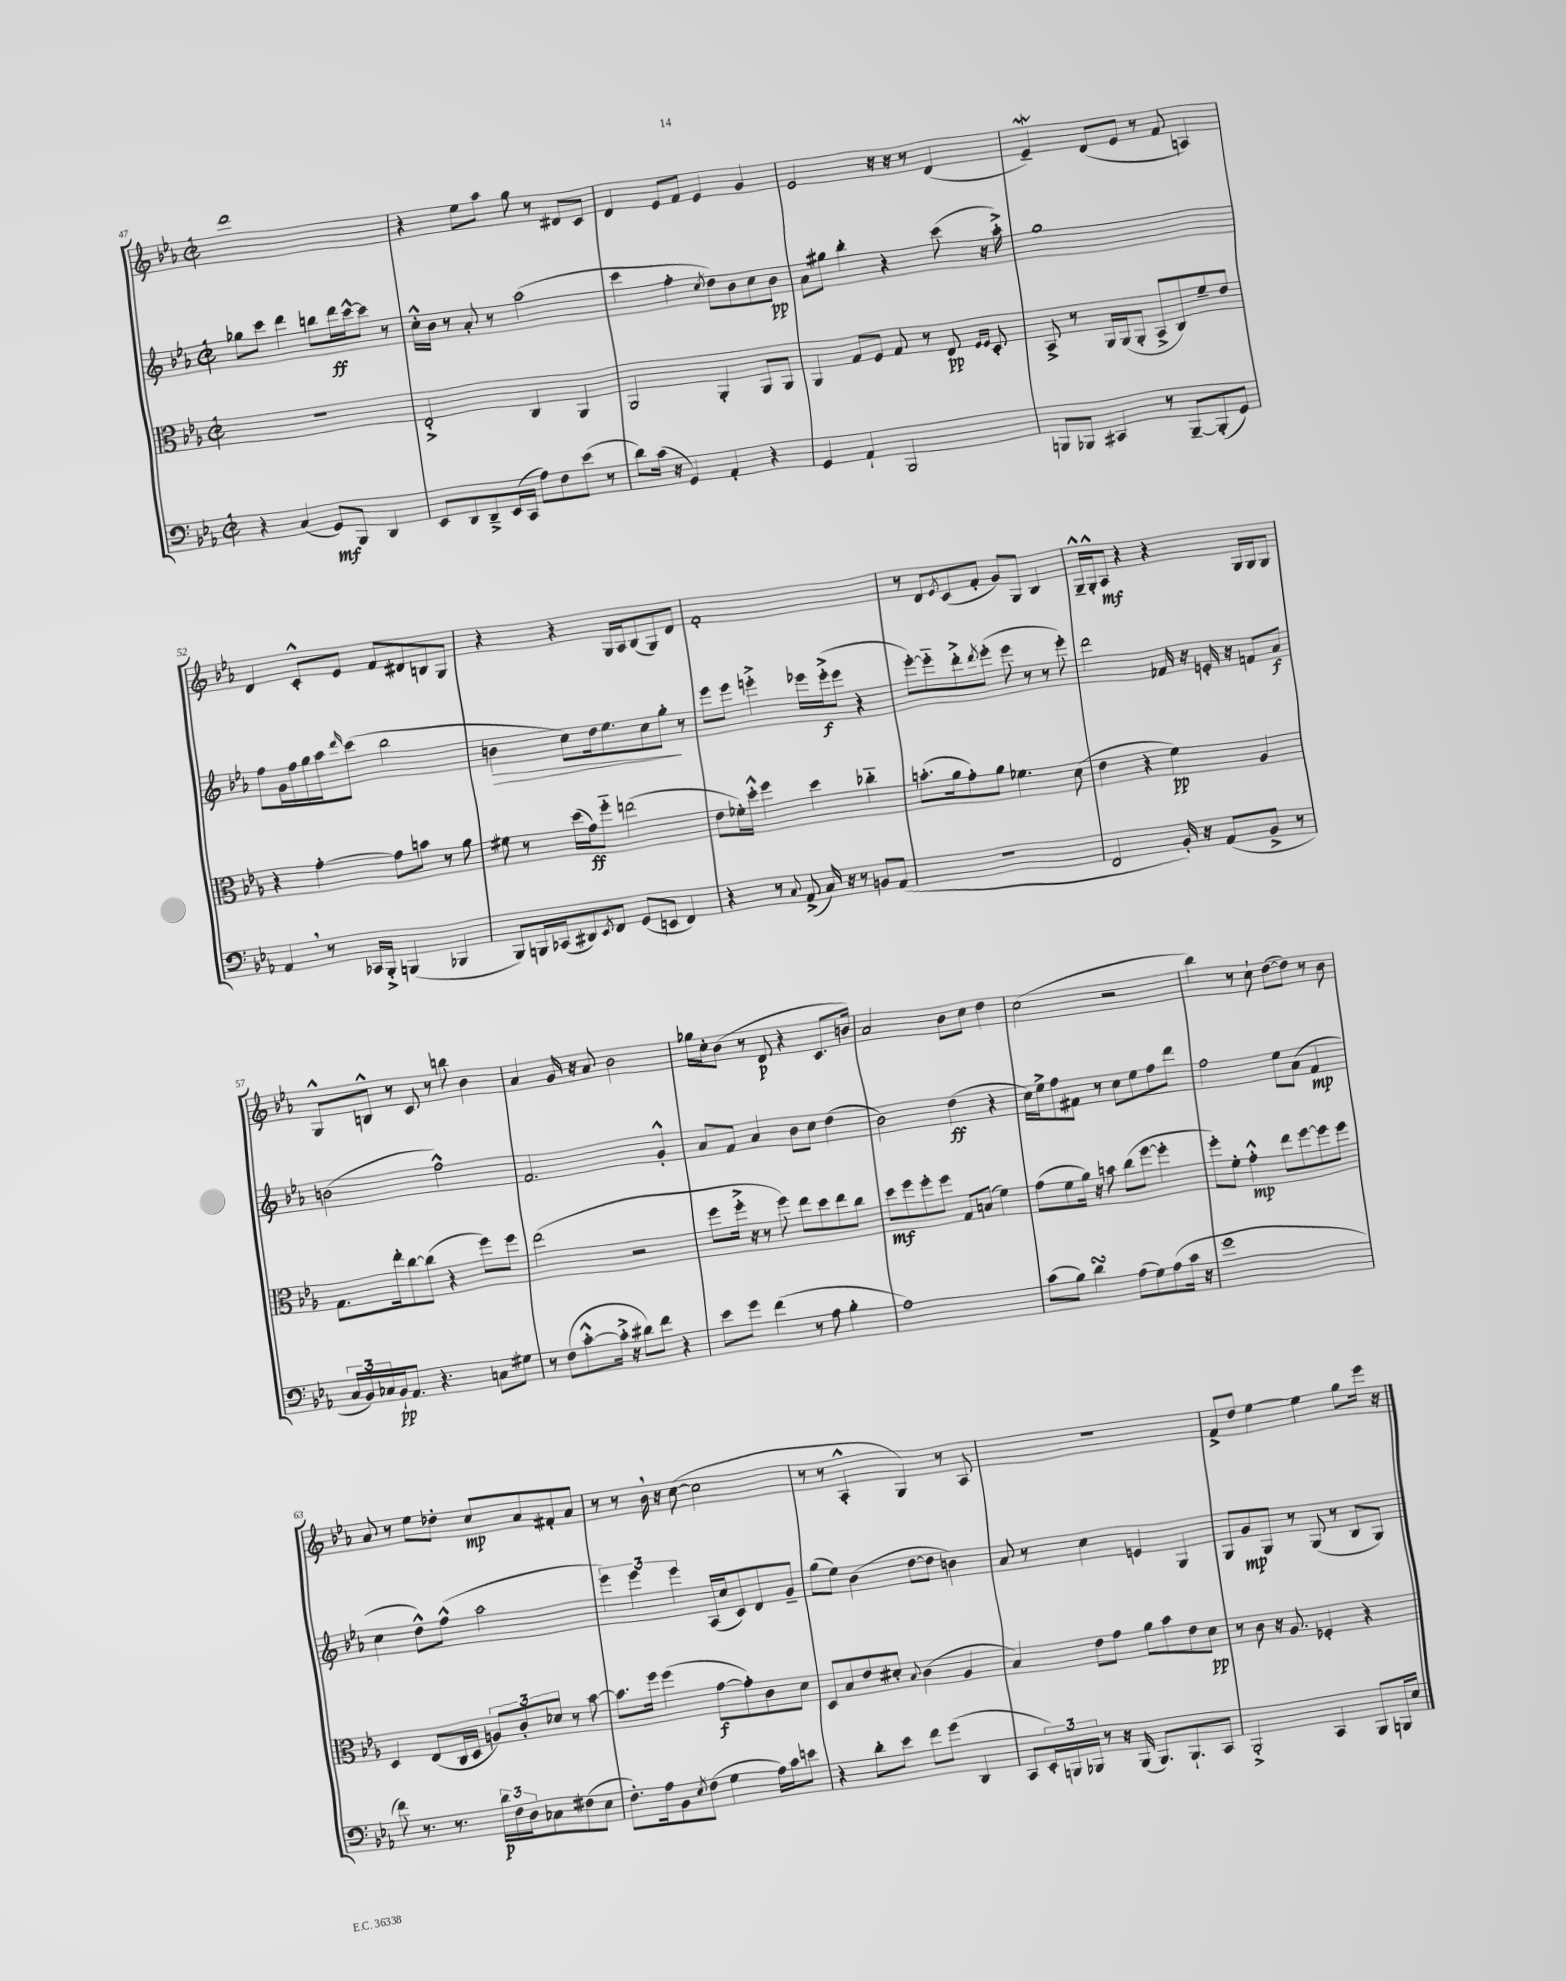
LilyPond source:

<<
\new StaffGroup <<
\new Staff = "s0" {
    \clef treble \key ees \major \defaultTimeSignature \time 2/2
    d'''1 |
    r4 ees''8 aes''8 g''8 r8 dis'8 c'8 |
    d'4 ees'8 f'8 ees'4 g'4 |
    ees'2 r16 r16 r8 d'4( |
    ees'4--\mordent) d'8( ees'8 r8 f'8 a4) |
    d'4 c'8-.-^ ees'8 f'8 dis'8 b8 g8 |
    r4 r4 g16 aes16 bes8( g8) d'8 |
    f'1-. |
    r8 d'8 \acciaccatura { ees'8 } c'8( f'8-. g'8) g8 bes4 |
    g16---^ g16-.-^ aes8\mf r4 r4 g16 g16 g8 |
    g8-^ b8-^ r8 c'8 r8 b''8 bes'4 |
    aes'4 g'16 r16 aes'8 bes'2 |
    ges''16 c''16-. bes'8( r8 d'8\p r4 c'8. b'16) |
    aes'2 bes'8 c''8 d''4 |
    c''2( r2 |
    bes''4) r8 c''8-! d''8~( d''8) r8 bes'8 |
    aes'8 r8 ees''8 des''8-. c''8\mp aes'8 fis'8-. aes'8 |
    r8 r8 bes'16 \breathe r16 c''8~( c''2 |
    r8 r8 aes4-.-^ g4) r8 aes8 |
    r1 |
    f'8-> d''8 ees''4~ ees''4 g''8 ees'''16 r16 \bar "|." |
}
\new Staff = "s1" {
    \clef treble \key ees \major \defaultTimeSignature \time 2/2
    ges''8 c'''8 d'''4 b''8 d'''16\ff c'''16~-^ c'''8 r8 |
    c''16-.-^ bes'16 r8 aes'8-. r8 aes''2( |
    c'''4 f''4-. \acciaccatura { c''8 } d''8) bes'8 c''8 bes'8\pp |
    aes'8 gis''8 bes''4-. r4 c'''8( r16 aes''16-.->) |
    g''1 |
    f''8 g'16 f''16 g''16 aes''16 \grace { d'''16 } c'''8( bes''2 |
    b'4\> c''8) d''16 ees''8. c''8 g''8-.\! r8 |
    ees'''8 ees'''8 e'''4-.-> ees'''16 ees'''16-.->\f( ees'''8 r4 |
    ees'''8~-.) ees'''8-_ d'''8-.-> \acciaccatura { d'''8 } ees'''8-.( ees'''8 r8 r8 ees'''8-.) |
    d'''2 fes'16 r16 e'16-. r16 f'8 aes'8\f |
    b'2( f''2-^) |
    f'2. g'4-.-^ |
    aes'8 f'8 aes'4 bes'8 c''8 d''4( |
    bes'2) d''4\ff( r4 |
    c''16) ees''16-> f''8 fis'8 r8 c''8 ees''8 f''8 d'''8 |
    f''2 ees''8 aes'8( f'4\mp |
    c''4 d''8-^) f''8-^( aes''2 |
    \tuplet 3/2 { ees'''4) ees'''4 ees'''4 } aes16( c''16 c'8) d'8 g'8-- |
    g''8( ees''8) bes'4( d''8~ d''8 b'4) |
    aes'8 r8 c''4 e'4 g4 |
    g8 g'8\mp g8 r8 g8( r8 bes8 g8) \bar "|." |
}
\new Staff = "s2" {
    \clef alto \key ees \major \defaultTimeSignature \time 2/2
    r1 |
    ees2-.-> c4 aes,4 |
    aes,2 aes,4-. aes,8 aes,8 |
    aes,4 g8 f8 g8 r8 ees8\pp \grace { f16 f16 } d8-. |
    bes,8-> r8 aes,16 aes,16( aes,8-. bes,8-> c8) f'8-- ees'8 |
    r4 g'4~-. g'8 b'8 r8 aes'8 |
    fis'8 r8 d''16( g'16\ff) f''8-_ e''2( |
    ees'8 fes'16-.) d''16-.-^ f''4 d''4 ces''4-_ |
    b'8.-.( aes'16 g'8-.) aes'8 fes'4. d'8( |
    ees'4 r4 f'4\pp) aes4 |
    g8. ees''16-. c''8~ c''8( r4 f''8) f''8 |
    ees''2( r2 |
    f''8 f''16-.-> r16 r8 f''8) ees''8 d''8 ees''8 c''8 |
    d''8\mf f''8 f''8-. f''8 g8 b8( f'4) |
    g'8( f'8 aes'16) r16 b'8 c''8( f''8~ f''4-. |
    f''8-.) f'8-. g'4-.-^\mp ees''8 f''8~ f''8 f''8 |
    d4 ees8( c16 d16 \tuplet 3/2 { a8) c'8-. des'8 } r8 bes'8~ |
    bes'8. f''16 f''4( g'8~\f g'8-.) c'8 d'8 |
    d8 bes8 ees'8 dis'8-. \appoggiatura { bes8 } c'4( aes4 |
    bes4) ees'8 g'8 aes'8 bes'8 ees'8 d'8\pp |
    r8 c'8 r16 aes8. fes4-. r4 \bar "|." |
}
\new Staff = "s3" {
    \clef bass \key ees \major \defaultTimeSignature \time 2/2
    r4 c4( g,8\mf) bes,,8 d,4 |
    ees,8 d,8 d,8---> ees,16( c,16 aes8) f8 ees'8( r8 |
    d'8) c'16( r16 g,4) aes,4-. r4 |
    g,4 aes,4-! bes,,2 |
    b,,8 bes,,8 cis,4 r8 bes,,8~-- bes,,8-.( g,8) |
    aes,4 \breathe r8 ces,16 bes,,16-.-> b,,4( bes,,4 |
    bes,,8) b,,16 ces,16( dis,8) \acciaccatura { ees,8 } f,8 g,8( e,8 f,4) |
    r4 r8 \appoggiatura { c8 } aes,8->( c16) r16 r8 b,8 aes,8( |
    r1 |
    f,2 bes,16-.) r16 aes,8( bes,8-> r8 |
    \tuplet 3/2 { c16 bes,16) ces16 } bes,16-!\pp aes,8. r4. c8 gis8 |
    r8 f8( c'8~-.-^ c'16-.-> r16 dis'8) f'8 r4 |
    ees'8 g'8 f'4( r8 aes8 bes4-. |
    aes1) |
    c'8( bes8) d'4\turn aes8( g8) aes8( c'16 r16 |
    g'1 |
    f'8) r8. r8. \tuplet 3/2 { d'16\p f16 d16 } ces8 fis8( ees8 |
    f8.-.) aes16 bes,8 \acciaccatura { ees8 } f8( g4 aes16) c'16 e'8 |
    r4 d'8-. ees'8 f'8 g'8( d,4 |
    c,8 \tuplet 3/2 { ees,16-.) b,,16 bes,,16 } r8 r16 bes,,16( bes,,8.) bes,,8.-! c,8 |
    bes,,2-.-> c,4 bes,,8 b,,16 ees16 \bar "|." |
}
>>
>>
\layout { \context { \Score currentBarNumber = #47 } }
